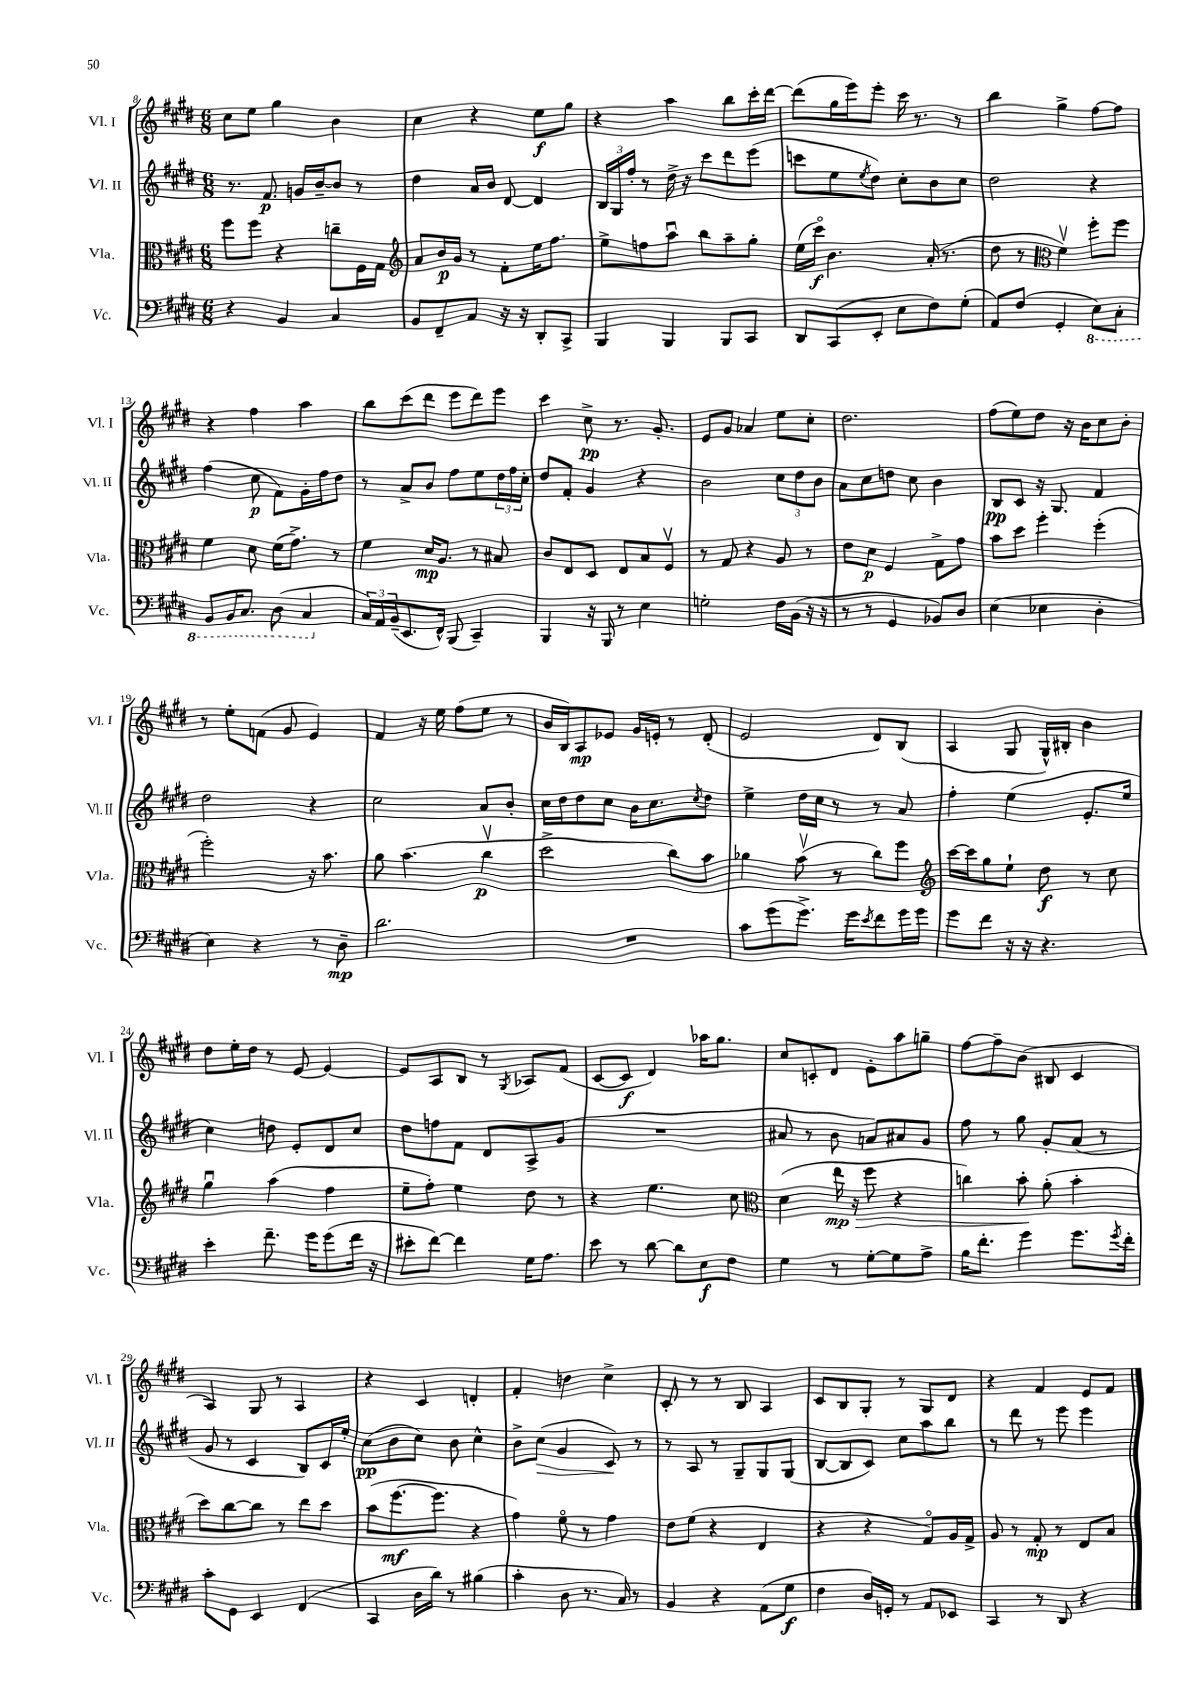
<<
\new StaffGroup <<
\new Staff = "s0" \with { instrumentName = "Vl. I" shortInstrumentName = "Vl. I" } {
    \clef treble \key e \major \numericTimeSignature \time 6/8
    cis''8 e''8 gis''4 b'4 |
    cis''4 r4 e''8\f gis''8 |
    r4 a''4 b''8 cis'''16-. dis'''16~ |
    dis'''8( gis''16 e'''16) e'''8-. cis'''16 r8. r8 |
    b''4 gis''4-> fis''8~ fis''8 |
    r4 fis''4 a''4 |
    b''8 cis'''8( dis'''8 e'''8 dis'''8) e'''8 |
    cis'''4 cis''8->\pp r8. gis'8.-. |
    e'8 gis'8 aes'4 e''8 cis''8-. |
    dis''2. |
    fis''8( e''8) dis''8 r16 b'16 cis''8 b'8-. |
    r8 e''8-. f'8( gis'8 e'4) |
    fis'4 r16 e''16 fis''8( e''8 r8 |
    b'16 b16) a8\mp ees'8 gis'16 e'16-. r8 dis'8-.( |
    e'2 dis'8) b8( |
    a4 gis8 gis16-^) bis16-. b'4 |
    dis''8 e''16-. dis''16 r8 e'8~ e'4~ |
    e'8 a8 b8 r8 \acciaccatura { gis8 } aes8 fis'8( |
    cis'8~ cis'8\f dis'4) aes''16 gis''8. |
    cis''8 c'8-. dis'8 e'8-. a''8 g''8-- |
    fis''8~ fis''8-- b'8( bis8 cis'4 |
    a4) gis8 r8 a4 |
    r4 cis'4 d'4-. |
    fis'4-. d''4 cis''4-> |
    cis'8-. r8 r8 b8 a4 |
    cis'8 b8 gis8-. r8 gis8 dis'8 |
    r4 fis'4 e'8 fis'8 \bar "|." |
}
\new Staff = "s1" \with { instrumentName = "Vl. II" shortInstrumentName = "Vl. II" } {
    \clef treble \key e \major \numericTimeSignature \time 6/8
    r8. fis'8.\p g'16 b'16~-- b'8 r8 |
    dis''4 a'16 b'16 dis'8~ dis'4 |
    \tuplet 3/2 { b16 gis16 fis''16-. } r8 dis''16-> r16 cis'''8 dis'''8 e'''8( |
    c'''8 e''8 \acciaccatura { e''8 } dis''8) cis''8-. b'8 cis''8 |
    dis''2 r4 |
    fis''4( cis''8\p fis'8) gis'16-. fis''16 dis''8 |
    r8 a'8-> b'8 fis''8 e''8 \tuplet 3/2 { dis''16 fis''16 cis''16-. } |
    dis''8 fis'8-. gis'4 r4 |
    b'2 \tuplet 3/2 { cis''8 dis''8 b'8 } |
    a'8 cis''8 d''8 cis''8 b'4 |
    b8\pp cis'8 r16 gis8. fis'4 |
    dis''2 r4 |
    cis''2 a'8 b'8-. |
    cis''16 dis''16 dis''8 cis''8 b'16 cis''8. \acciaccatura { cis''8 } dis''8 |
    e''4-> dis''16 cis''16 r8 r8 a'8 |
    fis''4-. e''4( e'8.-. e''16 |
    cis''4) d''8 e'8-. dis'8 cis''8 |
    dis''8 f''8 fis'8 dis'8 a8-> gis'8( |
    R2. |
    ais'8 r8 b'8 a'8) ais'8 gis'8 |
    fis''8 r8 gis''8 gis'8-. a'8( r8 |
    gis'8 r8 cis'4 b8) cis'16 e''16-. |
    cis''8\pp( b'8 cis''8) b'8 cis''4-^ |
    b'8-> cis''8\>( gis'4 cis'8\!) r8 |
    r8 a8 r8 gis8-- gis8 gis8( |
    b8~ b8 cis'8) cis''8 a''8 b''8 |
    r8 dis'''8 r8 e'''8 e'''4 \bar "|." |
}
\new Staff = "s2" \with { instrumentName = "Vla." shortInstrumentName = "Vla." } {
    \clef alto \key e \major \numericTimeSignature \time 6/8
    fis''8 fis''8 r4 c''8-- fis16 gis16 |
    \clef treble a'8 b'16\p gis'16 r8 fis'8-. e''16 fis''8. |
    e''8-> f''8 a''8\downbow b''8 a''8-- gis''8-. |
    e''16( cis'''16\flageolet\f) b'4. a'16-.( r8. |
    dis''8 r8 \clef alto fis'4\upbow) fis''8-. fis''8 |
    fis'4 dis'8 fis'16( gis'8.->) r8 |
    fis'4 dis'16\mp a8. r8 bis8 |
    cis'8 e8 dis8 e8 b8 fis8\upbow |
    r8 gis8 r4 a8 r8 |
    e'8 dis'8\p fis4 gis8-> gis'8 |
    b'8 dis''8 fis''4-. fis''4-.( |
    fis''2-.) r16 b'8. |
    a'8 b'4.( cis''4\upbow\p |
    dis''2-> cis''8) b'8 |
    aes'4 b'8\upbow( r8 cis''8) fis''8 |
    \clef treble cis'''16~ cis'''16 gis''8 e''8-! dis''8\f r8 cis''8 |
    gis''4\downbow a''4( fis''4 |
    e''8-- fis''8-.) e''4 dis''8 r8 |
    r4 e''4. cis''8 |
    \clef alto dis'4( e''16\mp\> r16 fis''8 r4 |
    c''4) b'8-.\! a'8-.( b'4-. |
    dis''8) cis''8~ cis''8 r8 e''8 dis''8 |
    b'8( fis''8.~\mf fis''8. r4 |
    gis'4) fis'8\flageolet r8 gis'4 |
    e'8 fis'8( r4 e4 |
    r4 r4 gis8\flageolet) a16 gis16-> |
    a8 r8 gis8-.\mp r8 e8 b8 \bar "|." |
}
\new Staff = "s3" \with { instrumentName = "Vc." shortInstrumentName = "Vc." } {
    \clef bass \key e \major \numericTimeSignature \time 6/8
    r4 b,4 cis4 |
    b,8 fis,8-- a,8 r16 r16 dis,8-. cis,8-> |
    b,,4 b,,4 b,,8 cis,8 |
    dis,8 cis,8( e,8-. e8 fis8) gis8-.( |
    a,8) fis8( gis,4-. \ottava #-1 e,8) cis,8-. |
    b,,8 b,,16 cis,8. dis,8( cis,4 \ottava #0 |
    \tuplet 3/2 { cis16) a,16 b,16--( } e,8. fis,16-^) b,,8( cis,4--) |
    b,,4 r16 b,,16 r8 e4 |
    g2-. fis16 b,16( r16 r16 |
    r8 r8 gis,4 bes,8) dis8 |
    e4( ees4 dis4-. |
    e4) r4 r8 dis8--\mp |
    dis'2. |
    R2. |
    cis'8 gis'8( gis'8.->) gis'16 \acciaccatura { e'8 } fis'8 gis'16 gis'16 |
    gis'8 fis'8 r16 r16 r4. |
    e'4-. fis'8.-- gis'16 gis'8( fis'16 r16 |
    eis'8-. fis'8~) fis'4 gis16 a8. |
    e'8 r8 dis'8~ dis'8 e8\f fis8 |
    gis4 r8 gis8~-. gis8 a8-> |
    b16 fis'8.-. gis'4 gis'8. \acciaccatura { gis'8 } fis'16-. |
    cis'8-. gis,8 e,4 fis,4( |
    cis,4 dis16 dis'16) r8 bis4( |
    cis'4-. dis8 r8. cis16) r8 |
    b,4 r4 a,8( gis8\f |
    fis4 dis16) g,16-. r8 a,8 ees,8 |
    cis,4 r8 dis,8 r4 \bar "|." |
}
>>
>>
\layout { \context { \Score currentBarNumber = #8 } }
